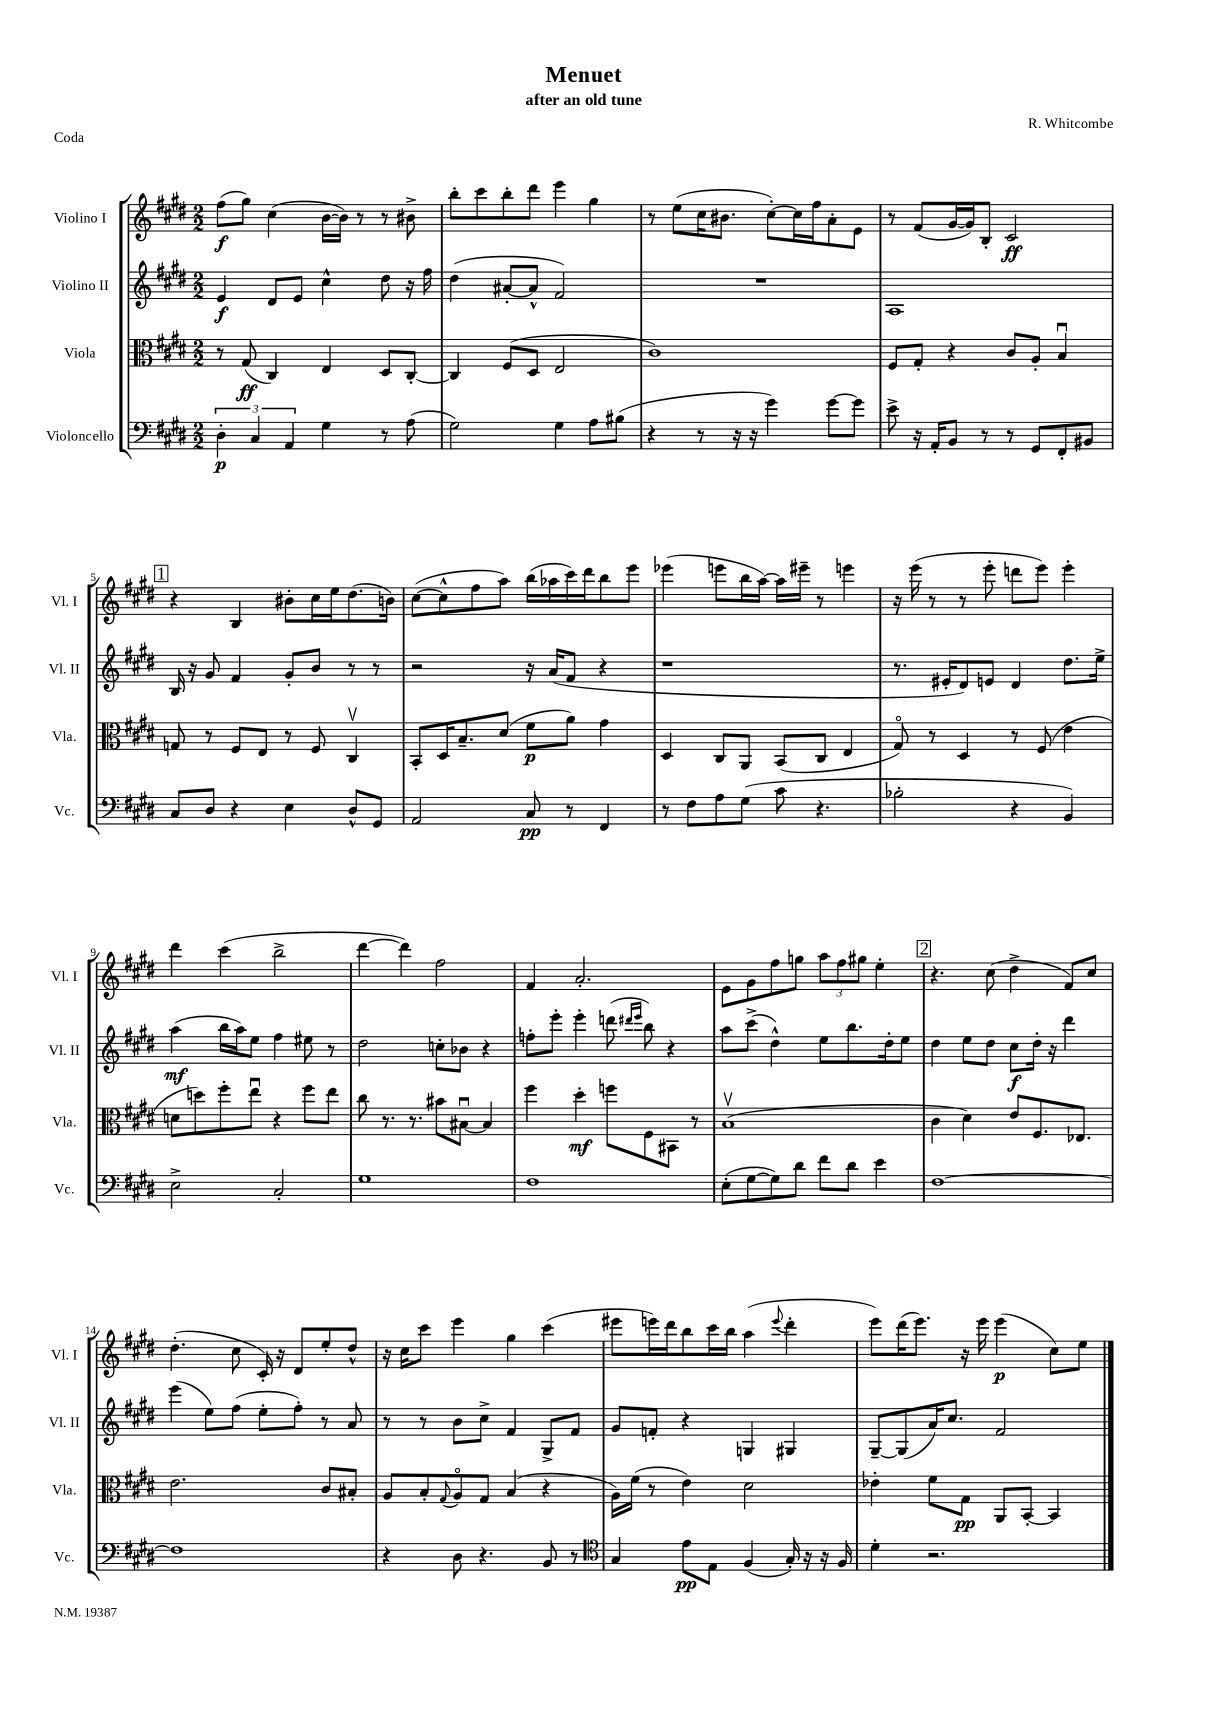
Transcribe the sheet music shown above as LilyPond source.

\header { title = "Menuet" composer = "R. Whitcombe" subtitle = "after an old tune" piece = "Coda" }
<<
\new StaffGroup <<
\new Staff = "s0" \with { instrumentName = "Violino I" shortInstrumentName = "Vl. I" } {
    \clef treble \key e \major \numericTimeSignature \time 2/2
    fis''8\f( gis''8) cis''4( b'16~ b'16) r8 r8 bis'8-> |
    b''8-. cis'''8 b''8-. dis'''8 e'''4 gis''4 |
    r8 e''8( cis''16 bis'8. cis''8~-.) cis''16 fis''16 a'8-. e'8 |
    r8 fis'8( gis'16~ gis'16) b8-. cis'2\ff |
    \mark \markup { \box "1" } r4 b4 bis'8-. cis''16 e''16 dis''8.( b'16) |
    cis''8~( cis''8-^ fis''8 a''8) b''16( aes''16 cis'''16) dis'''16 b''8 e'''8 |
    ees'''4( e'''8 b''16 a''16~) a''16 eis'''16-- r8 e'''4 |
    r16 e'''16( r8 r8 e'''8-. d'''8 e'''8) e'''4-. |
    dis'''4 cis'''4( b''2-> |
    dis'''4~ dis'''4) fis''2 |
    fis'4 a'2.-. |
    e'8 gis'8 fis''8 g''8 \tuplet 3/2 { a''8 fis''8 gis''8 } e''4-. |
    \mark \markup { \box "2" } r4. cis''8( dis''4-> fis'8) cis''8 |
    dis''4.-.( cis''8 cis'16-.) r16 dis'8 e''8-. dis''8-^ |
    r16 cis''16 cis'''8 e'''4 gis''4 cis'''4( |
    eis'''8 e'''16) dis'''16 b''8 cis'''16 b''16 a''4( \appoggiatura { e'''8 } dis'''4-. |
    e'''8) dis'''16( e'''8.) r16 e'''16 e'''4\p( cis''8) e''8 \bar "|." |
}
\new Staff = "s1" \with { instrumentName = "Violino II" shortInstrumentName = "Vl. II" } {
    \clef treble \key e \major \numericTimeSignature \time 2/2
    e'4\f dis'8 e'8 cis''4-^ dis''8 r16 fis''16 |
    dis''4( ais'8~-. ais'8-^ fis'2) |
    R1 |
    a1 |
    \mark \markup { \box "1" } b16 r16 gis'8 fis'4 gis'8-. b'8 r8 r8 |
    r2 r16 a'16( fis'8 r4 |
    r1 |
    r8. eis'16-. dis'8) e'8 dis'4 dis''8. e''16-> |
    a''4\mf( b''16 a''16) e''8 fis''4 eis''8 r8 |
    dis''2 c''8-. bes'8 r4 |
    f''8-. e'''8-. e'''4-. d'''8( \grace { dis'''16 e'''16 } b''8) r4 |
    a''8 cis'''8->( dis''4-^) e''8 b''8. dis''16-. e''8 |
    \mark \markup { \box "2" } dis''4 e''8 dis''8 cis''8\f dis''16-. r16 dis'''4 |
    e'''4( e''8) fis''8( e''8-. fis''8-.) r8 a'8 |
    r8 r8 b'8 cis''8-> fis'4 gis8-> fis'8 |
    gis'8 f'8-. r4 g4 gis4 |
    gis8~-- gis8( a'16) cis''8. fis'2 \bar "|." |
}
\new Staff = "s2" \with { instrumentName = "Viola" shortInstrumentName = "Vla." } {
    \clef alto \key e \major \numericTimeSignature \time 2/2
    r8 gis8\ff( cis4) e4 dis8 cis8~-. |
    cis4 fis8( dis8 e2 |
    cis'1) |
    fis8 gis8-. r4 cis'8 a8-. b4\downbow |
    \mark \markup { \box "1" } g8 r8 fis8 e8 r8 fis8 cis4\upbow |
    b,8-. dis16 b8.-- dis'8( fis'8\p a'8) gis'4 |
    dis4 cis8 a,8 b,8( cis8 e4 |
    gis8\flageolet) r8 dis4 r8 fis8( e'4 |
    d'8 d''8) fis''8-. e''8\downbow r4 fis''8 e''8 |
    cis''8 r8. r8. bis'8 bis8~\downbow bis4 |
    fis''4 dis''4-.\mf f''8 fis8 bis,8 r8 |
    b1\upbow( |
    \mark \markup { \box "2" } cis'4 dis'4) e'8 fis8. ees8. |
    e'2. cis'8 bis8-. |
    a8 b8-. \appoggiatura { gis8 } a8\flageolet gis8 b4( r4 |
    a16) fis'16( r8 e'4) dis'2 |
    ees'4-. fis'8 gis8\pp a,8 b,8~-. b,4 \bar "|." |
}
\new Staff = "s3" \with { instrumentName = "Violoncello" shortInstrumentName = "Vc." } {
    \clef bass \key e \major \numericTimeSignature \time 2/2
    \tuplet 3/2 { dis4-.\p cis4 a,4 } gis4 r8 a8( |
    gis2) gis4 a8 bis8( |
    r4 r8 r16 r16 gis'4) gis'8~ gis'8 |
    e'8-> r16 a,16-. b,8 r8 r8 gis,8 fis,8-. bis,8 |
    \mark \markup { \box "1" } cis8 dis8 r4 e4 dis8-^ gis,8 |
    a,2 cis8\pp r8 fis,4 |
    r8 fis8 a8 gis8( cis'8 r4. |
    bes2-. r4 b,4) |
    e2-> cis2-. |
    gis1 |
    fis1 |
    e8-.( gis8~ gis8) dis'8 fis'8 dis'8 e'4 |
    \mark \markup { \box "2" } fis1~ |
    fis1 |
    r4 dis8 r4. b,8 r8 |
    \clef tenor gis4 e'8\pp e8 fis4( gis16-.) r16 r16 fis16 |
    dis'4-. r2. \bar "|." |
}
>>
>>
